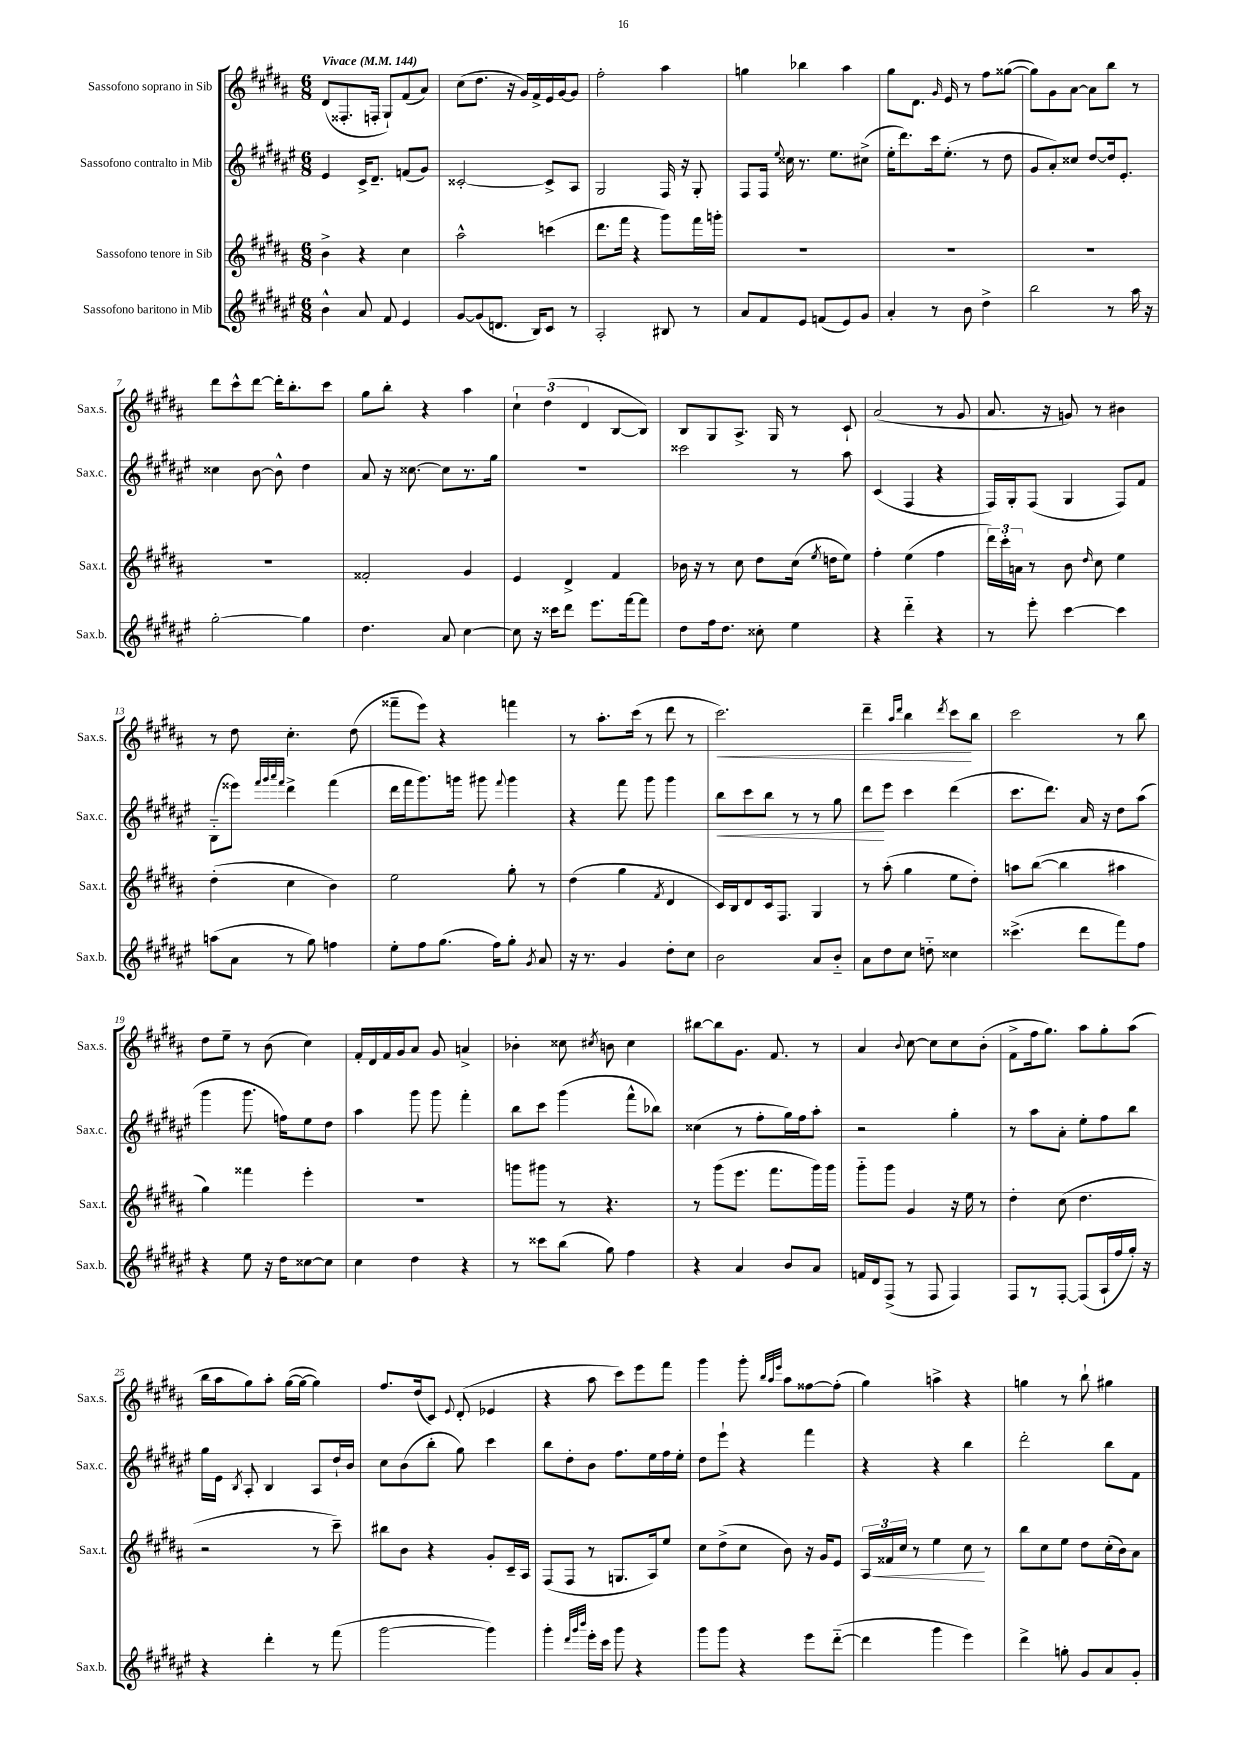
<<
\new StaffGroup <<
\new Staff = "s0" \with { instrumentName = "Sassofono soprano in Sib" shortInstrumentName = "Sax.s." } {
    \clef treble \key b \major \numericTimeSignature \time 6/8 \tempo "Vivace" 4 = 144
    \autoBeamOff dis'8[( fisis8.-. f16]-. gis8[-!) fis'8( ais'8]) |
    cis''8[( dis''8.] r16 gis'16[) fis'16-> e'16 gis'16~ gis'8] |
    fis''2-. ais''4 |
    g''4 bes''4 ais''4 |
    gis''8[ dis'8.] \grace { gis'16 } e'16 r8 fis''8[ gisis''8]~( |
    gisis''8[) gis'8 ais'8]~ ais'8[ b''8] r8 |
    dis'''8[ cis'''8-^ dis'''8]~ dis'''16[-. b''8.-. cis'''8] |
    gis''8[ b''8]-. r4 ais''4 |
    \tuplet 3/2 { cis''4-! dis''4( dis'4 } b8[~ b8]) |
    b8[ gis8 ais8.]-> gis16 r8 cis'8-! |
    ais'2( r8 gis'8 |
    ais'8. r16 g'8) r8 bis'4 |
    r8 dis''8 cis''4.-. dis''8( |
    fisis'''8[-- e'''8]) r4 f'''4 |
    r8 ais''8.[-. cis'''16]( r8 dis'''8 r8 |
    cis'''2.\<) |
    dis'''4-- \grace { ais''16[ dis'''16] } b''4 \acciaccatura { dis'''8 } cis'''8[\! b''8] |
    cis'''2 r8 b''8 |
    dis''8[ e''8]-- r8 b'8( cis''4) |
    fis'16[-. dis'16 fis'16 gis'16 ais'8] gis'8 a'4-> |
    bes'4-. cisis''8 \acciaccatura { cis''8 } b'8 cis''4 |
    bis''8[~ bis''8 gis'8.] fis'8. r8 |
    ais'4 \appoggiatura { b'8 } cis''8~ cis''8[ cis''8 b'8]-.( |
    fis'8[-> fis''16 gis''8.]) ais''8[ gis''8-. ais''8]( |
    b''16[ ais''16 gis''8) ais''8]-. gis''16[~( gis''16]~ gis''4) |
    fis''8.[ dis''16( cis'8]) \appoggiatura { e'8 } dis'8-.( ees'4 |
    r4 ais''8 cis'''8[) e'''8 fis'''8] |
    gis'''4 gis'''8-. \grace { b''32[ ais''32 e'''32] } ais''8[ fisis''8~ fisis''8]-.( |
    gis''4) a''4-> r4 |
    g''4 r8 b''8-! gis''4 \bar "|." |
}
\new Staff = "s1" \with { instrumentName = "Sassofono contralto in Mib" shortInstrumentName = "Sax.c." } {
    \clef treble \key fis \major \numericTimeSignature \time 6/8
    \autoBeamOff eis'4 cis'16[-> dis'8.]-- f'8[( gis'8]) |
    cisis'2~-. cisis'8[-> ais8] |
    gis2 fis16 r16 gis8-. |
    fis8[ fis16] \appoggiatura { eis''8 } cisis''16 r8. eis''8.[ cis''8]->( |
    eis''16[-. dis'''8.) cis'''16 eis''8.]-.( r8 dis''8 |
    gis'8[ ais'8-.) cisis''8] dis''8[~ dis''16 eis'8.]-. |
    cisis''4 b'8~ b'8-^ dis''4 |
    ais'8 r16 cisis''8.~ cisis''8[ r8. gis''16] |
    R2. |
    cisis'''2 r8 ais''8 |
    cis'4( fis4 r4 |
    fis16[) gis16-. fis8]( gis4 fis8[) fis'8] |
    b8[-_( eisis'''8]) \grace { fis'''32[ gis'''32 ais'''32 fis'''32] } dis'''4-> fis'''4( |
    dis'''16[ fis'''16 gis'''8.) g'''16] gis'''8 \appoggiatura { fis'''8 } gis'''4 |
    r4 fis'''8 gis'''8 gis'''4 |
    b''8[\< cis'''8 b''8] r8 r8 gis''8 |
    dis'''8[\! eis'''8] cis'''4 dis'''4( |
    cis'''8.[ dis'''8.]) ais'16 r16 dis''8[ ais''8]( |
    gis'''4 gis'''8. f''16[) eis''8 dis''8] |
    ais''4 gis'''8 gis'''8 fis'''4-. |
    b''8[ cis'''8] gis'''4( fis'''8[-^ bes''8]) |
    cisis''4( r8 fis''8[-. gis''16) fis''16 ais''8]-. |
    r2 gis''4-. |
    r8 ais''8[ ais'8]-. eis''8[-. fis''8 b''8] |
    gis''16[ eis'16] \acciaccatura { b8 } ais8-. b4 ais8[ dis''16-! b'16] |
    cis''8[ b'8( b''8]-. gis''8) cis'''4 |
    b''8[ dis''8-. b'8] fis''8.[ eis''16 fis''16 eis''16]-. |
    dis''8[ eis'''8]-! r4 fis'''4 |
    r4 r4 b''4 |
    dis'''2-. b''8[ fis'8] \bar "|." |
}
\new Staff = "s2" \with { instrumentName = "Sassofono tenore in Sib" shortInstrumentName = "Sax.t." } {
    \clef treble \key b \major \numericTimeSignature \time 6/8
    \autoBeamOff b'4-> r4 cis''4 |
    ais''2-^ c'''4( |
    dis'''8.[ fis'''16] r4 gis'''8[) fis'''16 g'''16]-. |
    R2. |
    R2. |
    R2. |
    R2. |
    fisis'2-. gis'4 |
    e'4 dis'4-> fis'4 |
    bes'16 r16 r8 cis''8 dis''8[ cis''16]( \acciaccatura { e''8 } d''16[ e''8]) |
    fis''4-. e''4( fis''4 |
    \tuplet 3/2 { dis'''16[) cis'''16-. a'16] } r8 b'8 \grace { dis''16 } cis''8 e''4 |
    dis''4-.( cis''4 b'4) |
    e''2 gis''8-. r8 |
    dis''4( gis''4 \acciaccatura { fis'8 } dis'4 |
    cis'16[) b16 dis'8 cis'16 fis8.] gis4 |
    r8 ais''8-.( gis''4 e''8[ dis''8]-.) |
    a''8[ b''8]~( b''4 ais''4 |
    gis''4) fisis'''4 e'''4-. |
    R2. |
    g'''8[ gis'''8] r8 r4. |
    r8 gis'''8[( e'''8.] fis'''8.[ gis'''16) gis'''16] |
    gis'''8[-_ gis'''8] gis'4 r16 e''16 r8 |
    dis''4-. cis''8( dis''4. |
    r2 r8 cis'''8--) |
    bis''8[ b'8] r4 gis'8[-. cis'16-- ais16] |
    fis8[( fis8] r8 g8.[ ais16) e''8] |
    cis''8[ dis''8->( cis''8] b'8) r16 gis'16[ e'8] |
    \tuplet 3/2 { ais16[ fisis'16\< cis''16] } r8 e''4 cis''8\! r8 |
    b''8[ cis''8 e''8] dis''8[ cis''16-.( b'16) ais'8] \bar "|." |
}
\new Staff = "s3" \with { instrumentName = "Sassofono baritono in Mib" shortInstrumentName = "Sax.b." } {
    \clef treble \key fis \major \numericTimeSignature \time 6/8
    \autoBeamOff b'4-^ ais'8 fis'8 eis'4 |
    gis'8[~ gis'8( d'8.] b16[) cis'8] r8 |
    ais2-. bis8 r8 |
    ais'8[ fis'8 eis'8] f'8[( eis'8) gis'8] |
    ais'4-. r8 b'8 dis''4-> |
    b''2 r8 ais''16 r16 |
    gis''2~-. gis''4 |
    dis''4. ais'8 cis''4~ |
    cis''8 r16 cisis'''16[ dis'''8] eis'''8.[ fis'''16~ fis'''8] |
    dis''8[ fis''16 dis''8.] cisis''8-. eis''4 |
    r4 dis'''4-_ r4 |
    r8 eis'''8-. cis'''4~ cis'''4 |
    a''8[( ais'8] r8 gis''8) f''4 |
    eis''8[-. fis''8 gis''8.]( fis''16[) gis''8]-. \acciaccatura { gis'8 } ais'8 |
    r16 r8. gis'4 dis''8[-. cis''8] |
    b'2 ais'8[ b'8]-_ |
    ais'8[ dis''8 cis''8] d''8-_ cisis''4 |
    cisis'''4.->( dis'''8[ fis'''8) fis''8] |
    r4 eis''8 r16 dis''16[ cisis''8~ cisis''8] |
    cis''4 dis''4 r4 |
    r8 cisis'''8[ b''8]( gis''8) fis''4 |
    r4 ais'4 b'8[ ais'8] |
    f'16[ dis'16 fis8]->( r8 fis8 fis4) |
    fis8[ r8 fis8]~-. fis8[( ais16-! fis''16 gis''16]-.) r16 |
    r4 dis'''4-. r8 fis'''8( |
    gis'''2~ gis'''4) |
    gis'''4-. \grace { dis'''32[ gis'''32 b'''32] } eis'''16[-. cis'''16] gis'''8 r4 |
    gis'''8[ gis'''8] r4 eis'''8[ dis'''8]~-_( |
    dis'''4 gis'''4 eis'''4) |
    dis'''4-> g''8-. gis'8[ ais'8 gis'8]-. \bar "|." |
}
>>
>>
